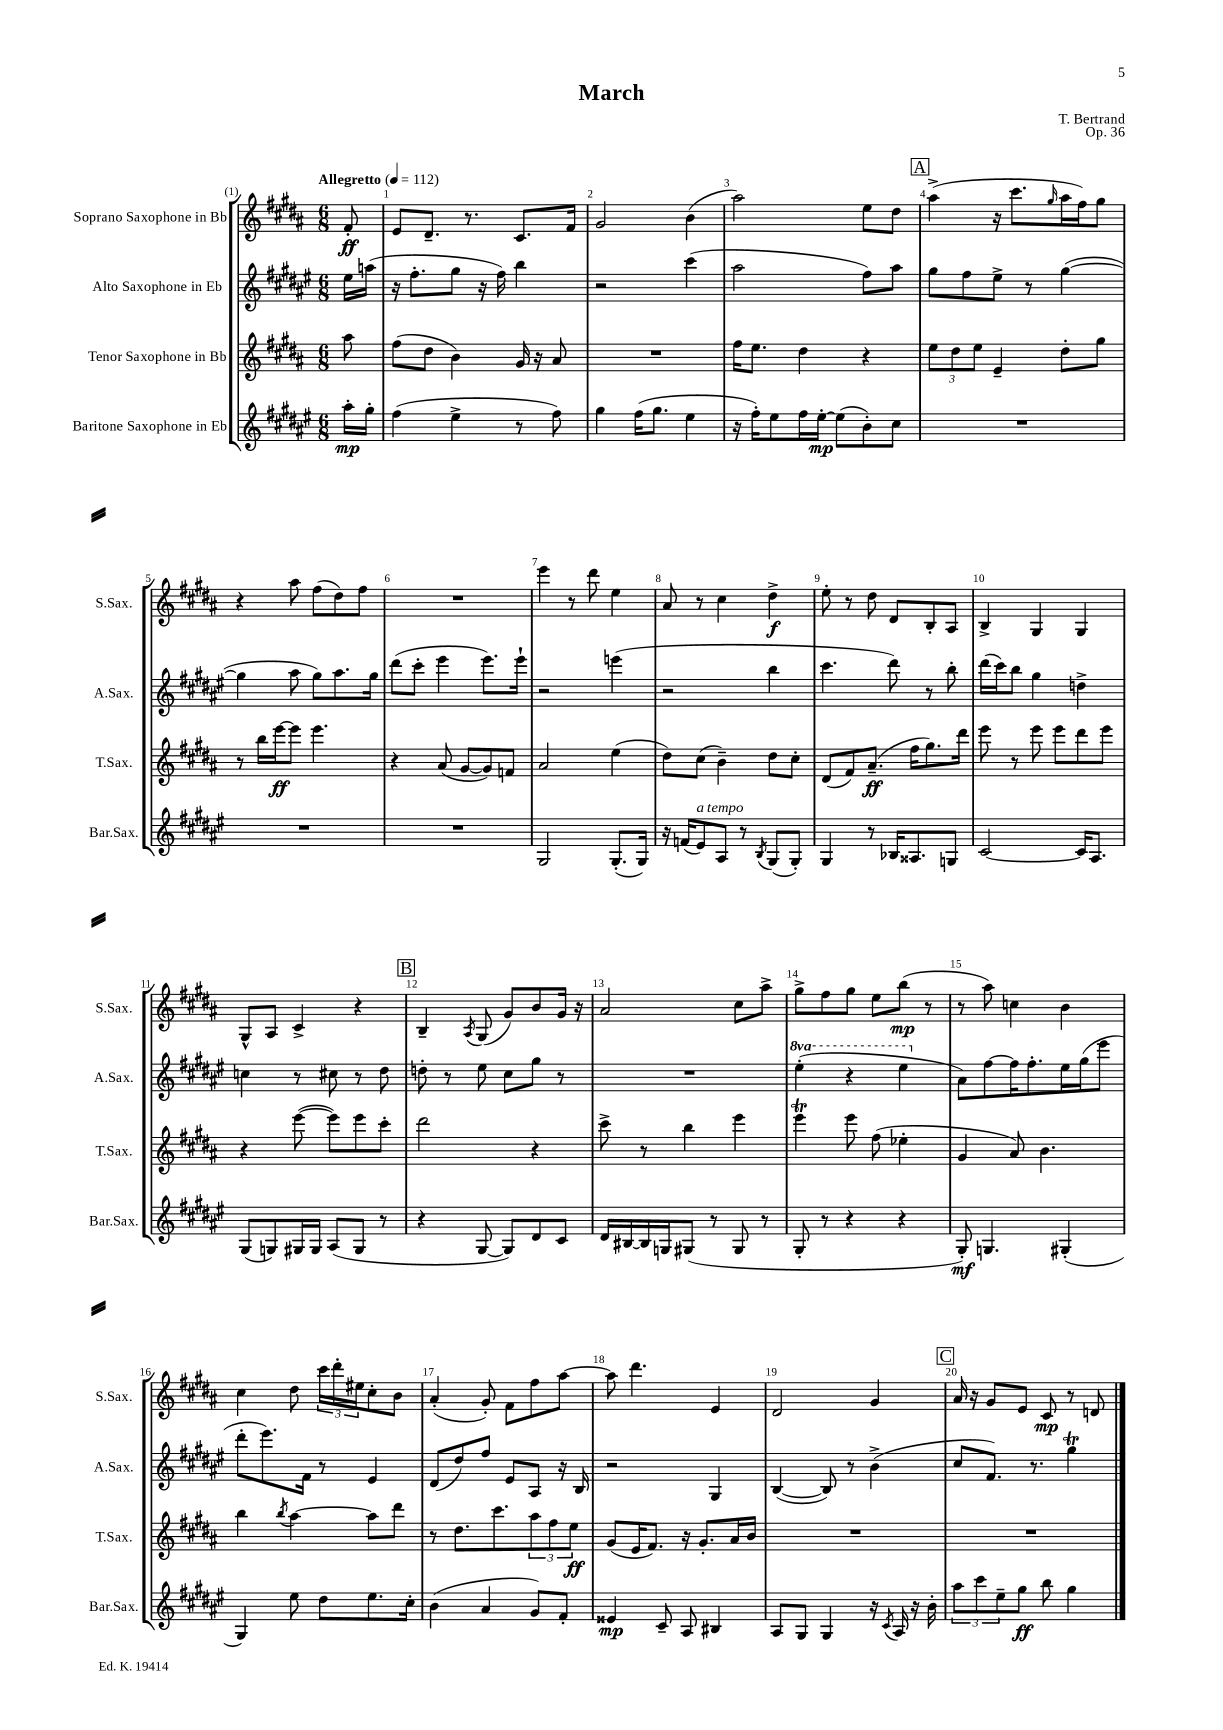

**kern	**kern	**kern	**kern
*staff4	*staff3	*staff2	*staff1
*clefG2	*clefG2	*clefG2	*clefG2
*k[f#c#g#d#a#e#]	*k[f#c#g#d#a#]	*k[f#c#g#d#a#e#]	*k[f#c#g#d#a#]
*M6/8	*M6/8	*M6/8	*M6/8
*MM112	*MM112	*MM112	*MM112
16aa#'\LL	8aa#\	16ee#\LL	8f#'/
16gg#'\JJ	.	(16aa\JJ	.
=	=	=	=
(4ff#\	(8ff#\L	16r	8e/L
.	.	8.ff#'\L	.
.	8dd#\J	.	8.d#~/J
4ee#^\	4b\)	8gg#\J	.
.	.	.	8.r
.	.	16r	.
.	.	16ff#\)	.
8r	16g#/	4bb\	8.c#/L
.	16r	.	.
8ff#\)	8a#/	.	.
.	.	.	16f#/Jk
=	=	=	=
4gg#\	2.r	2r	2g#/
(16ff#\LK	.	.	.
8.gg#\J	.	.	.
4ee#\	.	(4ccc#\	(4b\
=	=	=	=
16r	16ff#\LK	2aa#\	2aa#\)
16ff#'\LK)	8.ee\J	.	.
8ee#\	.	.	.
16ff#\L	4dd#\	.	.
[16ee#'\JJ	.	.	.
(8ee#\]L	.	.	.
8b'\)	4r	8ff#\L)	8ee\L
8cc#\J	.	8aa#\J	8dd#\J
=	=	=	=
2.r	12ee\L	8gg#\L	(4aa#^\
.	12dd#\	.	.
.	.	8ff#\	.
.	12ee\J	.	.
.	4e~/	8ee#^\J	16r
.	.	.	8.ccc#\L
.	.	8r	.
.	.	.	16qqgg#/
.	8dd#'\L	([4gg#\	16aa#\L
.	.	.	16ff#\J)
.	8gg#\J	.	8gg#\J
=	=	=	=
2.r	8r	4gg#\]	4r
.	16bb\LL	.	.
.	[16eee\J	.	.
.	8eee\]J	8aa#\	8aa#\
.	4.eee\	8gg#\L)	(8ff#\L
.	.	8.aa#\	8dd#\)
.	.	.	8ff#\J
.	.	16gg#\Jk	.
=	=	=	=
2.r	4r	(8ddd#\L	2.r
.	.	8ccc#'\J	.
.	(8a#/	4eee#\	.
.	[8g#/L	.	.
.	8g#/])	8.eee#\L)	.
.	8f/J	.	.
.	.	16eee#`\Jk	.
=	=	=	=
2G#/	2a#/	2r	4eee\
.	.	.	8r
.	.	.	8ddd#\
(8.G#'/L	(4ee\	(4eee\	4ee\
16G#/Jk)	.	.	.
=	=	=	=
16r	8dd#\L)	2r	8a#/
(16f/LK	.	.	.
8e#/)	(8cc#\J	.	8r
8A#/J	4b~\)	.	4cc#\
8r	.	.	.
8qB/	.	.	.
(8G#/L	8dd#\L	4bb\	4dd#^\
8G#'/J)	8cc#'\J	.	.
=	=	=	=
4G#/	(8d#/L	4.ccc#\	8ee'\
.	8f#/)	.	8r
8r	(8.a#~/J	.	8dd#\
16B-/LK	.	8ddd#\)	8d#/L
8.A##/	16ff#\LK	.	.
.	8.gg#\)	8r	8B'/
8G/J	.	8bb'\	8A#/J
.	16ddd#\Jk	.	.
=	=	=	=
[2c#/	8eee\	(16ddd#\LL	4B^/
.	.	16ccc#\J)	.
.	8r	8bb\J	.
.	8eee\	4gg#\	4G#/
.	8eee\L	.	.
16c#/]LK	8ddd#\	4dd^\	4G#/
8.A#/J	.	.	.
.	8eee\J	.	.
=	=	=	=
(8G#/L	4r	4cc\	8G#^^/L
8G/)	.	.	8A#/J
16G#/L	([8eee\	8r	4c#^/
16G#/JJ	.	.	.
(8A#/L	8eee\]L)	8cc#\	.
8G#/J	8eee\	8r	4r
8r	8ccc#'\J	8dd#\	.
=	=	=	=
4r	2ddd#\	8dd'\	4B~/
.	.	8r	.
.	.	.	8qA#/
[8G#/	.	8ee#\	(8G#/
8G#/]L)	.	8cc#\L	8g#/L)
8d#/	4r	8gg#\J	8b/
8c#/J	.	8r	16g#/Jk
.	.	.	16r
=	=	=	=
16d#/LL	8ccc#^\	2.r	2a#/
[16B#/	.	.	.
16B#/]	8r	.	.
16G/J	.	.	.
(8G#/J	4bb\	.	.
8r	.	.	.
8G#/	4eee\	.	8cc#\L
8r	.	.	8aa#^\J
=	=	=	=
8G#'/	4eee\	(4eee#'\	8gg#^\L
8r	.	.	8ff#\
4r	8eee\	4r	8gg#\J
.	(8ff#\	.	8ee\L
4r	4ee-'\	4eee#\	(8bb\J
.	.	.	8r
=	=	=	=
8G#'/)	4g#/	8a#\L)	8r
4.G/	.	[8ff#\	8aa#\)
.	8a#/)	16ff#\]K	4cc\
.	.	8.ff#'\	.
.	4.b\	.	.
(4G#'/	.	16ee#\L	4b\
.	.	(16gg#\J	.
.	.	8eee#\J	.
=	=	=	=
4G#/)	4bb\	8ddd#'\L	4cc#\
.	.	8.eee#\)	.
.	8qbb/	.	.
8ee#\	[4aa#\	.	8dd#\
.	.	16f#\Jk	.
8dd#\L	.	8r	24ccc#\LL
.	.	.	24ddd#'\
.	.	.	24ee#\J
8.ee#\	8aa#\]L	4e#/	8cc#'\
.	8ddd#\J	.	8b\J
16cc#'\Jk	.	.	.
=	=	=	=
(4b\	8r	(8d#/L	(4a#'/
.	8.dd#\L	8dd#/)	.
4a#/	.	8ff#/J	8g#'/)
.	8.ccc#\	.	.
.	.	8e#/L	8f#\L
8g#/L)	12aa#\	8A#/J	8ff#\
.	12ff#\	.	.
8f#'/J	.	16r	[8aa#\J
.	12ee\J	.	.
.	.	16B/	.
=	=	=	=
4e##/	(8g#/L	2r	8aa#\]
.	16e/K	.	4.ddd#\
.	8.f#/J)	.	.
8c#~/	.	.	.
8A#/	16r	.	.
.	8.g#'/L	.	.
4B#/	.	4G#/	4e/
.	16a#/L	.	.
.	16b/JJ	.	.
=	=	=	=
8A#/L	2.r	([4B/	2d#/
8G#/J	.	.	.
4G#/	.	8B/])	.
.	.	8r	.
16r	.	(4b^\	4g#/
8qc#/	.	.	.
16A#/	.	.	.
16r	.	.	.
16b'\	.	.	.
=	=	=	=
12aa#\L	2.r	8cc#/L	16a#/
.	.	.	16r
12ccc#\	.	.	.
.	.	8.f#/J)	8g#/L
12ee#~\	.	.	.
8gg#\J	.	.	8e/J
.	.	8.r	.
8bb\	.	.	8c#/
4gg#\	.	4gg#\	8r
.	.	.	8d/
==	==	==	==
*-	*-	*-	*-
